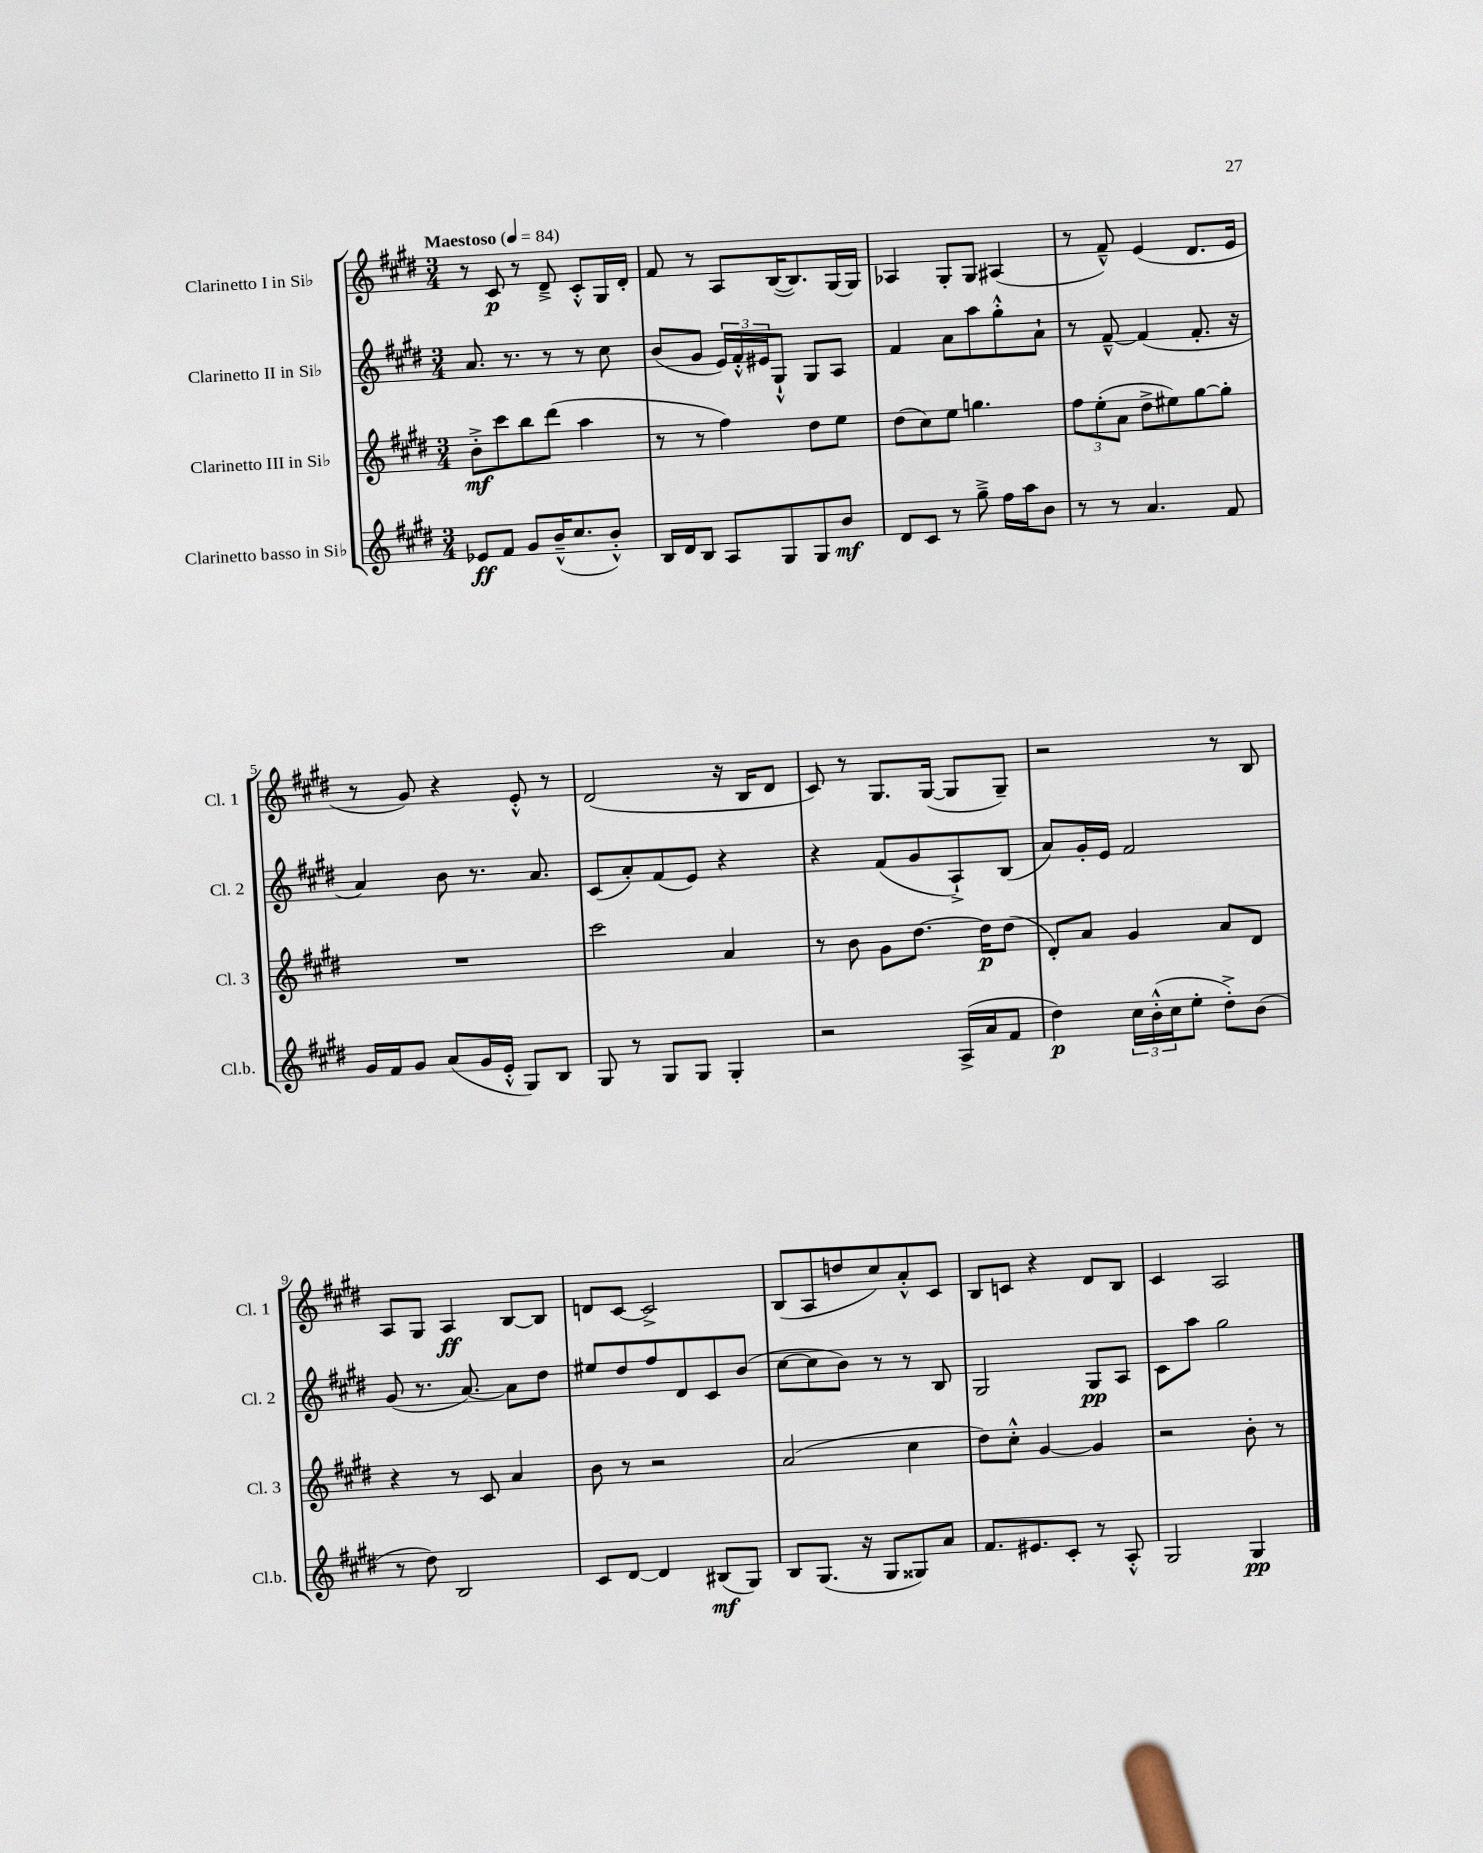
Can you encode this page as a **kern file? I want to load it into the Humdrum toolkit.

**kern	**dynam	**kern	**dynam	**kern	**dynam	**kern	**dynam
*part4	*part4	*part3	*part3	*part2	*part2	*part1	*part1
*staff4	*staff4	*staff3	*staff3	*staff2	*staff2	*staff1	*staff1
*I"Clarinetto basso in Si♭	*	*I"Clarinetto III in Si♭	*	*I"Clarinetto II in Si♭	*	*I"Clarinetto I in Si♭	*
*I'Cl.b.	*	*I'Cl. 3	*	*I'Cl. 2	*	*I'Cl. 1	*
*clefG2	*	*clefG2	*	*clefG2	*	*clefG2	*
*k[f#c#g#d#]	*	*k[f#c#g#d#]	*	*k[f#c#g#d#]	*	*k[f#c#g#d#]	*
*M3/4	*	*M3/4	*	*M3/4	*	*M3/4	*
*MM84	*	*MM84	*	*MM84	*	*MM84	*
=1	=1	=1	=1	=1	=1	=1	=1
!	!	!	!	!	!	!LO:TX:a:B:t=Maestoso	!
8e-X/L	ff	8b'^\L	mf	8.a/	.	8r	.
8f#/J	.	8ccc#\	.	.	.	8c#/	p
.	.	.	.	8.r	.	.	.
8g#/L	.	8bb\	.	.	.	8r	.
(16b~^^/K	.	(8ddd#\J	.	8r	.	8d#~^/	.
8.cc#/	.	.	.	.	.	.	.
.	.	4aa\	.	8r	.	8c#'^^/L	.
8b'^^/J)	.	.	.	8cc#\	.	16G#/L	.
.	.	.	.	.	.	16d#'/JJ	.
=2	=2	=2	=2	=2	=2	=2	=2
16B/LL	.	8r	.	(8b/L	.	8f#/	.
16d#/J	.	.	.	.	.	.	.
8B/J	.	8r	.	8g#/J	.	8r	.
8A/L	.	4ff#\)	.	24e/LL)	.	8A/L	.
.	.	.	.	24f#'^^/	.	.	.
.	.	.	.	24e#X/J	.	.	.
8G#/	.	.	.	8G#`^^/J	.	([16B/K	.
.	.	.	.	.	.	8.B/])	.
8G#/	.	8dd#\L	.	8G#/L	.	.	.
8b/J	mf	8ee\J	.	8A/J	.	[16G#/L	.
.	.	.	.	.	.	16G#/JJ]	.
=3	=3	=3	=3	=3	=3	=3	=3
8d#/L	.	(8dd#\L	.	4f#/	.	4A-X/	.
8c#/J	.	8cc#\)	.	.	.	.	.
8r	.	8ee\J	.	8a\L	.	8G#'/L	.
8gg#~^\	.	4.ggn\	.	8aa\	.	8G#/J	.
16ff#\LL	.	.	.	8gg#'^^\	.	(4A#X/	.
16aa\J	.	.	.	.	.	.	.
8b\J	.	.	.	8a`\J	.	.	.
=4	=4	=4	=4	=4	=4	=4	=4
8r	.	12ff#\L	.	8r	.	8r	.
.	.	(12ee'\	.	.	.	.	.
8r	.	.	.	[8f#~^^/	.	8f#~^^/)	.
.	.	12a\J	.	.	.	.	.
4.a/	.	8dd#^\L	.	(4f#/]	.	(4e/	.
.	.	8ee#X\)	.	.	.	.	.
.	.	[8gg#\	.	8.f#'/	.	8.d#/L	.
8f#/	.	8gg#'\J]	.	.	.	.	.
.	.	.	.	16r	.	16e/Jk	.
!!LO:LB:g=z
=5	=5	=5	=5	=5	=5	=5	=5
16g#/LL	.	2.r	.	4a/)	.	8r	.
16f#/J	.	.	.	.	.	.	.
8g#/J	.	.	.	.	.	8g#/)	.
(8a/L	.	.	.	8b\	.	4r	.
16g#/L	.	.	.	8.r	.	.	.
16e'^^/JJ	.	.	.	.	.	.	.
8G#/L)	.	.	.	.	.	8e'^^/	.
.	.	.	.	8.a/	.	.	.
8B/J	.	.	.	.	.	8r	.
=6	=6	=6	=6	=6	=6	=6	=6
8G#/	.	2ccc#\	.	(8c#/L	.	(2d#/	.
8r	.	.	.	8a'/)	.	.	.
8G#/L	.	.	.	(8f#/	.	.	.
8G#/J	.	.	.	8e/J)	.	.	.
4G#'/	.	4a/	.	4r	.	16r	.
.	.	.	.	.	.	16B/KL	.
.	.	.	.	.	.	8d#/J	.
=7	=7	=7	=7	=7	=7	=7	=7
2r	.	8r	.	4r	.	8c#/)	.
.	.	8b\	.	.	.	8r	.
.	.	8g#\L	.	(8f#/L	.	8.G#/L	.
.	.	[8.dd#\J	.	8g#/	.	.	.
.	.	.	.	.	.	([16G#/Jk	.
(16A^/LL	.	.	.	8A`^/)	.	8G#/L]	.
16a/J	.	16dd#\KL]	p	.	.	.	.
8f#/J	.	(8dd#\J	.	(8B/J	.	8G#~/J)	.
=8	=8	=8	=8	=8	=8	=8	=8
4dd#\)	p	8d#'/L)	.	8a/L)	.	2r	.
.	.	8a/J	.	16g#'/L	.	.	.
.	.	.	.	16e/JJ	.	.	.
24cc#\LL	.	4g#/	.	2f#/	.	.	.
(24b'^^\	.	.	.	.	.	.	.
24cc#\J	.	.	.	.	.	.	.
8ee'\J	.	.	.	.	.	.	.
8dd#'^\L)	.	8a/L	.	.	.	8r	.
(8b\J	.	8d#/J	.	.	.	8B/	.
!!LO:LB:g=z
=9	=9	=9	=9	=9	=9	=9	=9
8r	.	4r	.	(8g#/	.	8A/L	.
8dd#\)	.	.	.	8.r	.	8G#/J	.
2B/	.	8r	.	.	.	4A/	ff
.	.	.	.	[8.a/)	.	.	.
.	.	8c#/	.	.	.	.	.
.	.	4a/	.	8a\L]	.	[8B/L	.
.	.	.	.	8dd#\J	.	8B/J]	.
=10	=10	=10	=10	=10	=10	=10	=10
8c#/L	.	8b\	.	8ee#X/L	.	8dn/L	.
[8d#/J	.	8r	.	8dd#/	.	[8c#/J	.
4d#/]	.	2r	.	8ff#/	.	2c#^/]	.
.	.	.	.	8d#/	.	.	.
(8B#X/L	mf	.	.	8c#/	.	.	.
8G#/J)	.	.	.	(8b/J	.	.	.
=11	=11	=11	=11	=11	=11	=11	=11
8B/L	.	(2a/	.	[8cc#\L	.	(8B/L	.
(8.G#/J	.	.	.	8cc#\]	.	8A/	.
.	.	.	.	8b\J)	.	8ddn/	.
16r	.	.	.	.	.	.	.
8G#/L	.	.	.	8r	.	8cc#/)	.
8G##X/)	.	4cc#\	.	8r	.	8a'^^/	.
8a/J	.	.	.	8B/	.	8c#/J	.
=12	=12	=12	=12	=12	=12	=12	=12
8.f#/L	.	8dd#\L)	.	2G#/	.	8B/L	.
.	.	8cc#'^^\J	.	.	.	8cn/J	.
8.e#X/	.	.	.	.	.	.	.
.	.	[4g#/	.	.	.	4r	.
8c#'/J	.	.	.	.	.	.	.
8r	.	4g#/]	.	8G#/L	pp	8d#/L	.
8A'^^/	.	.	.	8A/J	.	8B/J	.
=13	=13	=13	=13	=13	=13	=13	=13
2G#/	.	2r	.	8c#\L	.	4c#/	.
.	.	.	.	8aa\J	.	.	.
.	.	.	.	2gg#\	.	2A/	.
4G#/	pp	8b'\	.	.	.	.	.
.	.	8r	.	.	.	.	.
==	==	==	==	==	==	==	==
*-	*-	*-	*-	*-	*-	*-	*-
